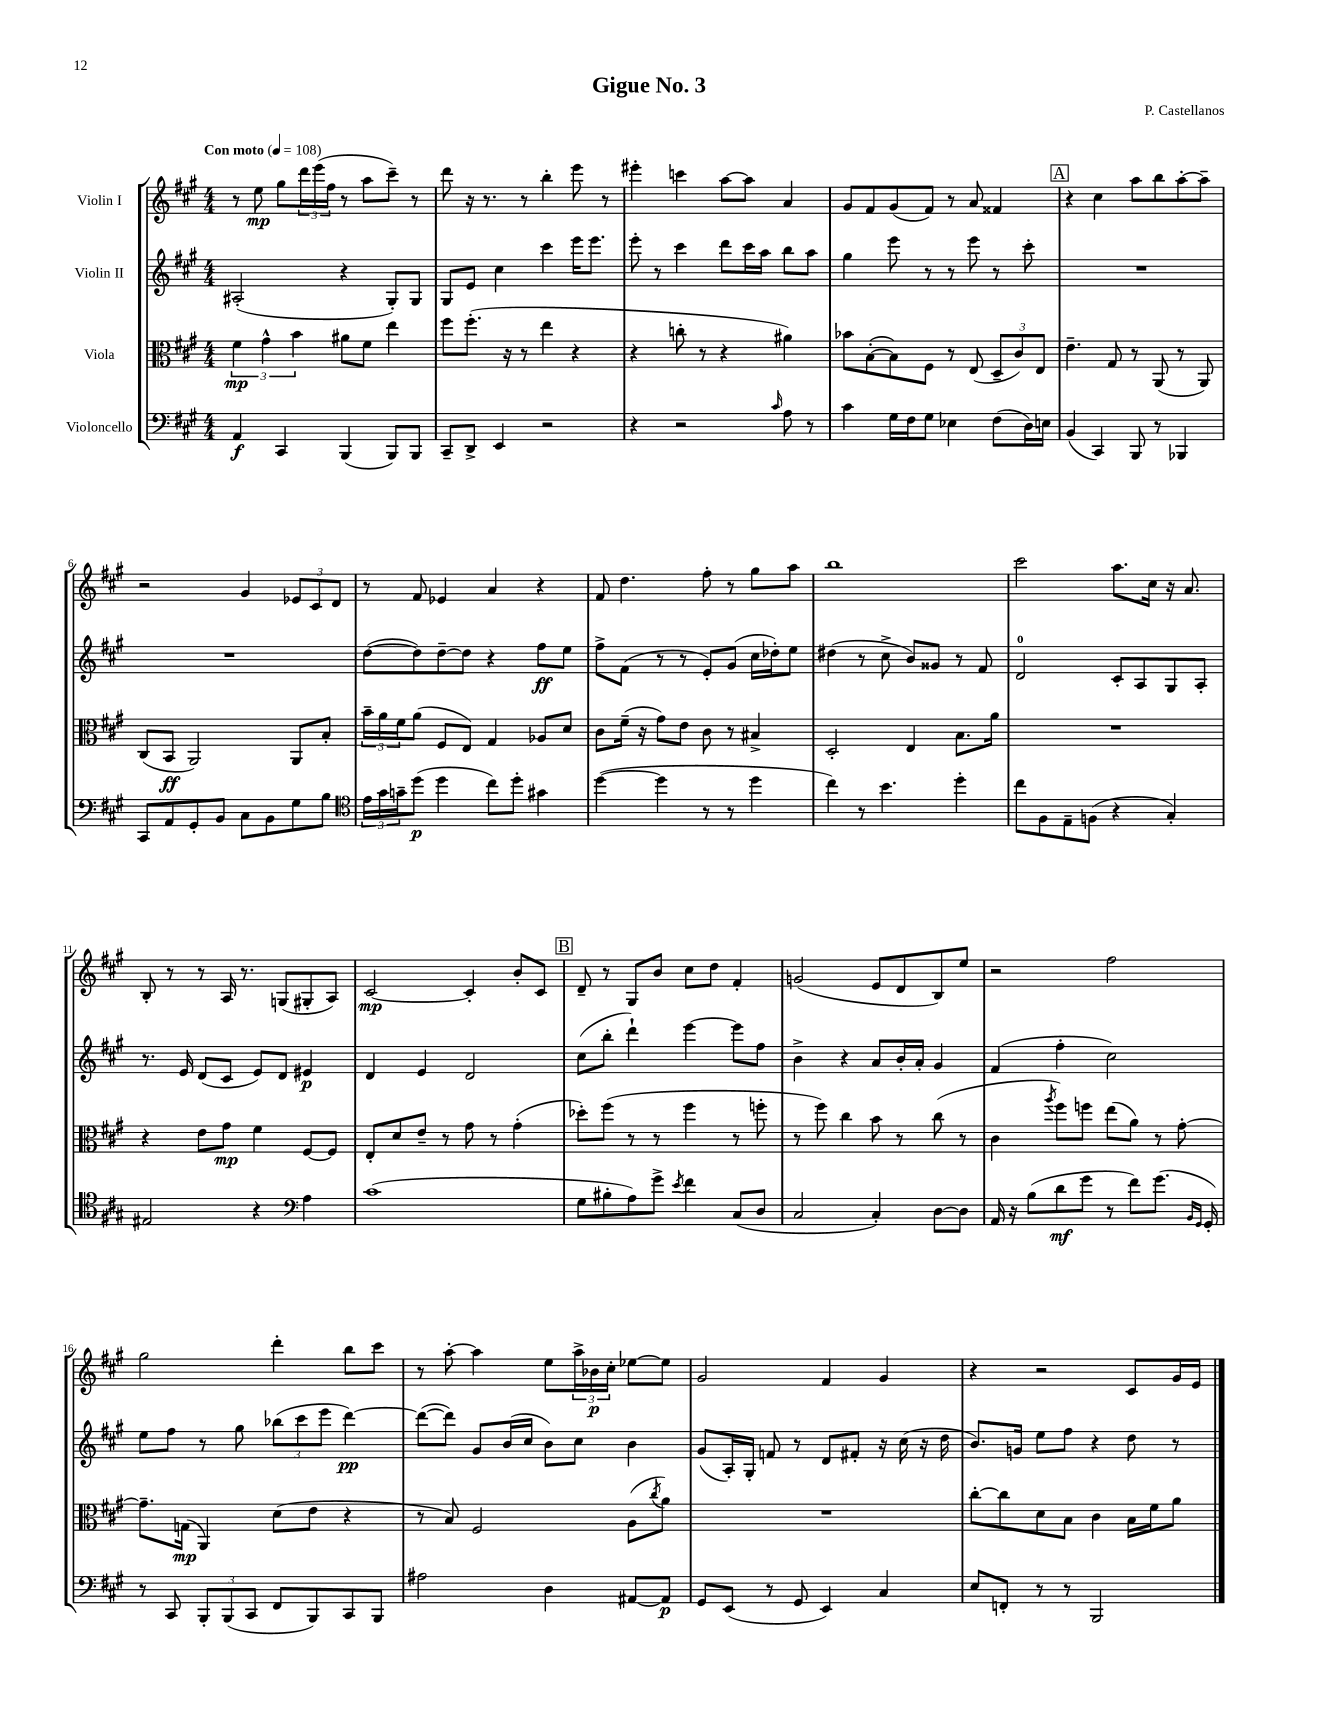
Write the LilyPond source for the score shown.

\header { title = "Gigue No. 3" composer = "P. Castellanos" }
<<
\new StaffGroup <<
\new Staff = "s0" \with { instrumentName = "Violin I" } {
    \clef treble \key a \major \numericTimeSignature \time 4/4 \tempo "Con moto" 4 = 108
    r8 e''8\mp gis''8 \tuplet 3/2 { d'''16 e'''16( fis''16 } r8 a''8 cis'''8--) r8 |
    d'''8 r16 r8. r8 b''4-. e'''8 r8 |
    eis'''4-. c'''4 a''8~ a''8 a'4 |
    gis'8 fis'8 gis'8( fis'8) r8 a'8 fisis'4 |
    \mark \markup { \box "A" } r4 cis''4 a''8 b''8 a''8~-. a''8-- |
    r2 gis'4 \tuplet 3/2 { ees'8 cis'8 d'8 } |
    r8 fis'8 ees'4 a'4 r4 |
    fis'8 d''4. fis''8-. r8 gis''8 a''8 |
    b''1 |
    cis'''2 a''8. cis''16 r16 a'8. |
    b8-. r8 r8 a16 r8. g8( gis8-. a8) |
    cis'2~\mp cis'4-. b'8-. cis'8 |
    \mark \markup { \box "B" } d'8-- r8 gis8 b'8 cis''8 d''8 fis'4-. |
    g'2( e'8 d'8 b8) e''8 |
    r2 fis''2 |
    gis''2 d'''4-. b''8 cis'''8 |
    r8 a''8~-. a''4 e''8 \tuplet 3/2 { a''16-> bes'16\p cis''16-. } ees''8~ ees''8 |
    gis'2 fis'4 gis'4 |
    r4 r2 cis'8 gis'16 e'16 \bar "|." |
}
\new Staff = "s1" \with { instrumentName = "Violin II" } {
    \clef treble \key a \major \numericTimeSignature \time 4/4
    ais2-.( r4 gis8-.) gis8 |
    gis8 e'8 cis''4 cis'''4 e'''16 e'''8. |
    e'''8-. r8 cis'''4 d'''8 cis'''16 a''16 b''8 a''8 |
    gis''4 e'''8 r8 r8 e'''8 r8 cis'''8-. |
    \mark \markup { \box "A" } R1 |
    R1 |
    d''8~( d''8) d''8~-- d''8 r4 fis''8\ff e''8 |
    fis''8-> fis'8( r8 r8 e'8-.) gis'8( cis''16 des''16-.) e''8 |
    dis''4( r8 cis''8-> b'8) gisis'8 r8 fis'8 |
    d'2-0 cis'8-. a8 gis8 a8-. |
    r8. e'16 d'8( cis'8 e'8) d'8 eis'4\p |
    d'4 e'4 d'2 |
    \mark \markup { \box "B" } cis''8( b''8-. d'''4-!) e'''4~ e'''8 fis''8 |
    b'4-> r4 a'8 b'16-. a'16-. gis'4 |
    fis'4( fis''4-. cis''2) |
    e''8 fis''8 r8 gis''8 \tuplet 3/2 { bes''8( cis'''8 e'''8 } d'''4~\pp) |
    d'''8~( d'''8) gis'8 b'16( cis''16 b'8) cis''8 b'4 |
    gis'8( a16-.) gis16-. f'8 r8 d'8 fis'8-. r16 cis''16( r16 d''16 |
    b'8.) g'16 e''8 fis''8 r4 d''8 r8 \bar "|." |
}
\new Staff = "s2" \with { instrumentName = "Viola" } {
    \clef alto \key a \major \numericTimeSignature \time 4/4
    \tuplet 3/2 { fis'4\mp gis'4-^ b'4 } ais'8 fis'8 e''4 |
    fis''8 fis''8.-.( r16 r8 e''4 r4 |
    r4 c''8-. r8 r4 ais'4) |
    bes'8 b8~-.( b8) fis8 r8 e8( \tuplet 3/2 { d8-- cis'8) e8 } |
    \mark \markup { \box "A" } e'4.-- gis8 r8 a,8( r8 a,8) |
    cis8( b,8\ff a,2) a,8 b8-. |
    \tuplet 3/2 { b'16-- a'16 fis'16 } a'8( fis8 e8) gis4 aes8 d'8 |
    cis'8 fis'16--( r16 gis'8) e'8 cis'8 r8 bis4-> |
    d2-. e4 b8. a'16 |
    R1 |
    r4 e'8 gis'8\mp fis'4 fis8~ fis8 |
    e8-. d'8 e'8-- r8 gis'8 r8 gis'4-.( |
    \mark \markup { \box "B" } des''8-.) fis''8( r8 r8 fis''4 r8 f''8-. |
    r8 fis''8) cis''4 b'8 r8 cis''8( r8 |
    cis'4 \acciaccatura { a''8 } fis''8) f''8 e''8( a'8) r8 gis'8~-. |
    gis'8.-- g16\mp( a,4) d'8( e'8 r4 |
    r8 b8) fis2 a8( \acciaccatura { cis''8 } a'8) |
    R1 |
    cis''8~-. cis''8 d'8 b8 cis'4 b16 fis'16 a'8 \bar "|." |
}
\new Staff = "s3" \with { instrumentName = "Violoncello" } {
    \clef bass \key a \major \numericTimeSignature \time 4/4
    a,4\f cis,4 b,,4( b,,8) b,,8 |
    cis,8-- d,8-> e,4 r2 |
    r4 r2 \grace { cis'16 } a8 r8 |
    cis'4 gis16 fis16 gis8 ees4 fis8( d16) e16 |
    \mark \markup { \box "A" } b,4( cis,4) b,,8 r8 bes,,4 |
    cis,8 a,8 gis,8-. b,8 cis8 b,8 gis8 b8 |
    \clef tenor \tuplet 3/2 { e'16 gis'16 g'16-- } d''8\p( d''4 cis''8) d''8-. gis'4 |
    d''4~( d''4 r8 r8 d''4 |
    cis''4) r8 b'4. d''4-. |
    cis''8 fis8 e8-- f8( r4 gis4-.) |
    eis2 r4 \clef bass a4 |
    cis'1( |
    \mark \markup { \box "B" } gis8 bis8-. a8) gis'8-> \acciaccatura { e'8 } fis'4 cis8( d8 |
    cis2 cis4-.) d8~ d8 |
    a,16 r16 b8( d'8\mf gis'8 r8 fis'8) gis'8.( \grace { b,16 gis,16 } gis,16-.) |
    r8 cis,8 \tuplet 3/2 { b,,8-. b,,8( cis,8 } fis,8 b,,8) cis,8 b,,8 |
    ais2 d4 ais,8~ ais,8\p |
    gis,8 e,8( r8 gis,8 e,4) cis4 |
    e8 f,8-. r8 r8 b,,2 \bar "|." |
}
>>
>>
